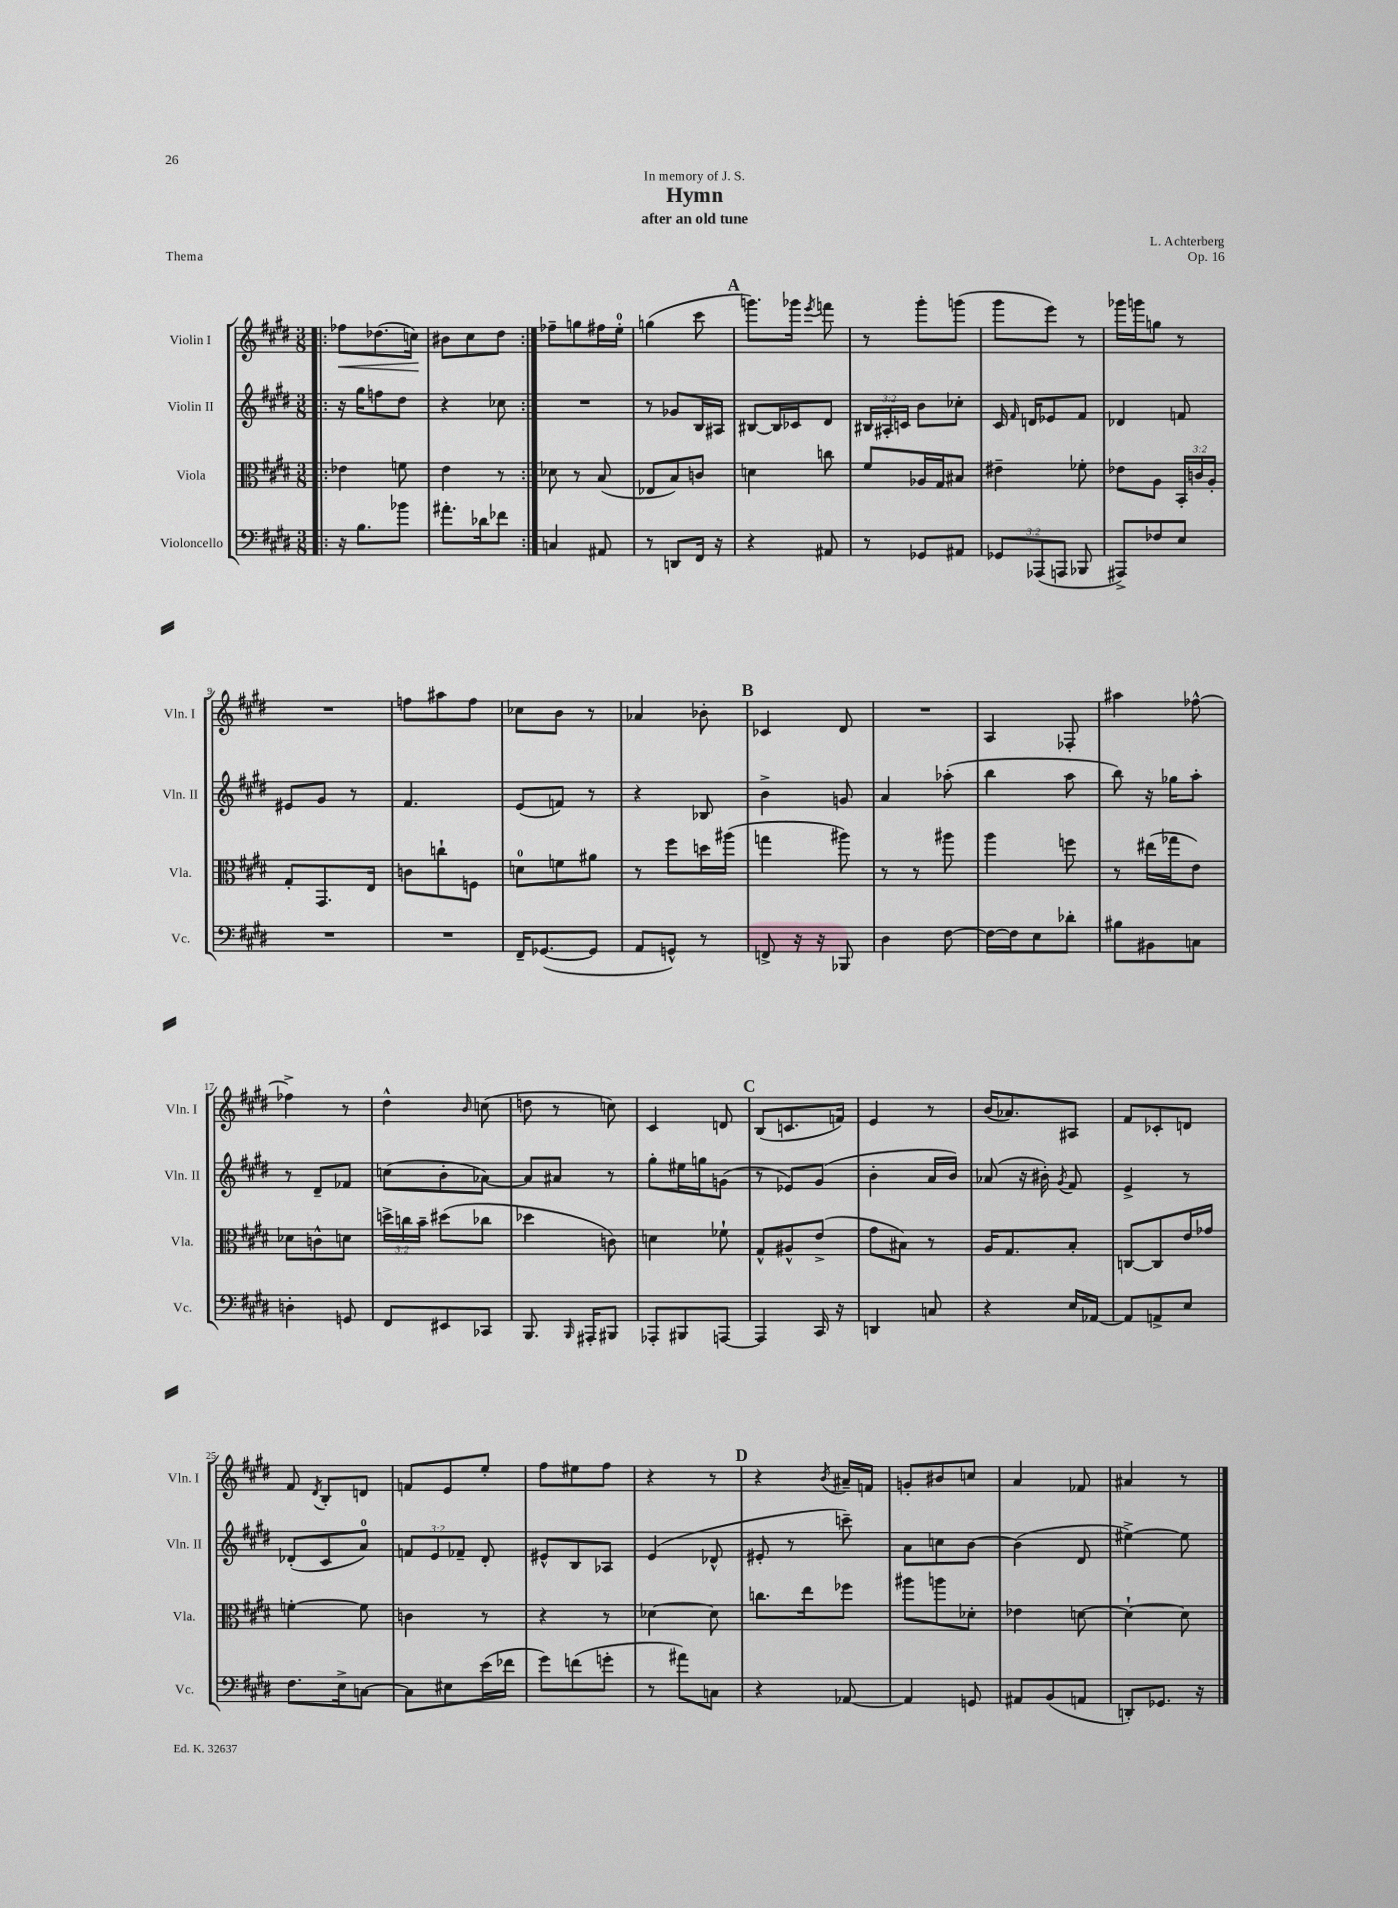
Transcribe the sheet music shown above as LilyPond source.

\header { title = "Hymn" composer = "L. Achterberg" subtitle = "after an old tune" dedication = "In memory of J. S." opus = "Op. 16" piece = "Thema" }
<<
\new StaffGroup <<
\new Staff = "s0" \with { instrumentName = "Violin I" shortInstrumentName = "Vln. I" } {
    \clef treble \key e \major \numericTimeSignature \time 3/8
    \autoBeamOff \repeat volta 2 { \bar ".|:" fes''8[\< des''8.( c''16]\!) |
    bis'8[ cis''8 dis''8] | }
    fes''8[-- g''8 fis''16 e''16]-0-. |
    g''4( cis'''8 |
    \mark \markup { \bold "A" } g'''8.[) ges'''16] \acciaccatura { e'''8 } f'''8 |
    r8 gis'''8[-. g'''8]( |
    gis'''8[ e'''8]) r8 |
    ges'''16[ g'''16 g''8] r8 |
    R4. |
    f''8[ ais''8 f''8] |
    ces''8[ b'8] r8 |
    aes'4 bes'8-. |
    \mark \markup { \bold "B" } ces'4 dis'8 |
    R4. |
    a4 fes8-. |
    ais''4 fes''8~-^ |
    fes''4-> r8 |
    dis''4-^ \grace { b'16 } c''8( |
    d''8 r8 c''8) |
    cis'4 d'8 |
    \mark \markup { \bold "C" } b8[( c'8. f'16]) |
    e'4 r8 |
    b'16[( aes'8.) ais8] |
    fis'8[ ces'8-. d'8] |
    fis'8 \acciaccatura { dis'8 } b8[-. d'8] |
    f'8[ e'8 e''8]-. |
    fis''8[ eis''8 fis''8] |
    r4 r8 |
    \mark \markup { \bold "D" } r4 \acciaccatura { b'8 } ais'16[-- f'16] |
    g'8[-. bis'8 c''8] |
    a'4 fes'8 |
    ais'4 r8 \bar "|." |
}
\new Staff = "s1" \with { instrumentName = "Violin II" shortInstrumentName = "Vln. II" } {
    \clef treble \key e \major \numericTimeSignature \time 3/8 \override Staff.TupletNumber.text = #tuplet-number::calc-fraction-text
    \autoBeamOff \repeat volta 2 { \bar ".|:" r16 gis''16[ f''8 dis''8] |
    r4 ces''8 | }
    R4. |
    r8 ges'8[ b16 ais16] |
    \mark \markup { \bold "A" } bis8[~ bis16 ces'16 dis'8] |
    \tuplet 3/2 { bis16[ ais16-. c'16] } b'8[ ces''8]-. |
    cis'16 \grace { fis'16 } d'16[ ees'8 fis'8] |
    des'4 f'8 |
    eis'8[ gis'8] r8 |
    fis'4. |
    e'8[( f'8]) r8 |
    r4 bes8 |
    \mark \markup { \bold "B" } b'4-> g'8 |
    a'4 aes''8-.( |
    b''4 a''8 |
    b''8) r16 ges''16[ a''8]-. |
    r8 dis'8[-- fes'8] |
    c''8[( b'8-. aes'8]~) |
    aes'8[ ais'8] r8 |
    gis''8[-. eis''16 g''16 g'8]( |
    \mark \markup { \bold "C" } r8 ees'8[) gis'8]( |
    b'4-. a'16[ b'16]) |
    aes'8( r16 bis'16-.) \acciaccatura { gis'8 } fis'8 |
    e'4-> r8 |
    des'8[-.( cis'8 a'8]-0) |
    \tuplet 3/2 { f'8[ e'8 fes'8]-- } dis'8-. |
    eis'8[-^ b8 aes8] |
    e'4( des'8-^ |
    \mark \markup { \bold "D" } eis'8-. r8 c'''8--) |
    a'8[ c''8 b'8]~ |
    b'4( dis'8 |
    eis''4~->) eis''8 \bar "|." |
}
\new Staff = "s2" \with { instrumentName = "Viola" shortInstrumentName = "Vla." } {
    \clef alto \key e \major \numericTimeSignature \time 3/8 \override Staff.TupletNumber.text = #tuplet-number::calc-fraction-text
    \autoBeamOff \repeat volta 2 { \bar ".|:" ees'4 f'8 |
    e'4 r8 | }
    des'8 r8 b8( |
    ees8[ b8) c'8] |
    \mark \markup { \bold "A" } d'4 c''8 |
    fis'8[ aes16 gis16 bis8] |
    eis'4-- fes'8-. |
    ees'8[ a8] \tuplet 3/2 { b,16[-. c'16 a16]-. } |
    gis8[-. gis,8. e16] |
    c'8[ c''8-! f8] |
    d'8[-0 f'8 ais'8] |
    r8 fis''8[ d''16 ais''16]( |
    \mark \markup { \bold "B" } g''4 ais''8) |
    r8 r8 ais''8 |
    a''4 f''8 |
    r8 eis''16[( ges''16 e'8]) |
    des'8[ c'8-^ d'8] |
    \tuplet 3/2 { d''16[-> c''16 b'16]-- } dis''8[( ces''8] |
    des''4 c'8) |
    d'4 fes'8-! |
    \mark \markup { \bold "C" } gis8[-^ ais8-^ e'8]->( |
    gis'8[ bis8]) r8 |
    a16[ gis8. b8]-. |
    c8[~ c8 e'16 ges'16] |
    f'4~-. f'8 |
    c'4 r8 |
    r4 r8 |
    des'4~ des'8 |
    \mark \markup { \bold "D" } c''8.[ e''16 fes''8] |
    ais''8[ a''8 des'8]-. |
    ees'4 d'8~ |
    d'4~-! d'8 \bar "|." |
}
\new Staff = "s3" \with { instrumentName = "Violoncello" shortInstrumentName = "Vc." } {
    \clef bass \key e \major \numericTimeSignature \time 3/8 \override Staff.TupletNumber.text = #tuplet-number::calc-fraction-text
    \autoBeamOff \repeat volta 2 { \bar ".|:" r16 b8.[ bes'8] |
    ais'8.[-. des'16 fes'8] | }
    c4 ais,8 |
    r8 d,8[ fis,16] r16 |
    \mark \markup { \bold "A" } r4 ais,8 |
    r8 ges,8[ ais,8] |
    \tuplet 3/2 { ges,8[ aes,,8( a,,8] } bes,,8 |
    ais,,8[->) fes8 e8] |
    R4. |
    R4. |
    fis,16[-- ges,8.~( ges,8] |
    a,8[ g,8]-^) r8 |
    \mark \markup { \bold "B" } f,8-> r16 r16 bes,,8 |
    dis4 fis8~ |
    fis16[~ fis16 e8 des'8]-. |
    bis8[ bis,8 c8] |
    d4-. g,8 |
    fis,8[ eis,8 ces,8] |
    b,,8. \grace { b,,16 } ais,,16[-. bis,,8] |
    aes,,8[-. bis,,8 a,,8]~ |
    \mark \markup { \bold "C" } a,,4 cis,16 r16 |
    d,4 c8 |
    r4 e16[ aes,16]~ |
    aes,8[ a,8-> e8] |
    fis8.[ e16-> c8]~ |
    c8[ eis8 e'16( fes'16] |
    gis'8[) f'8( g'8]-. |
    r8 ais'8[) c8] |
    \mark \markup { \bold "D" } r4 aes,8~ |
    aes,4 g,8 |
    ais,8[ b,8( a,8] |
    d,8[-.) ges,8.] r16 \bar "|." |
}
>>
>>
